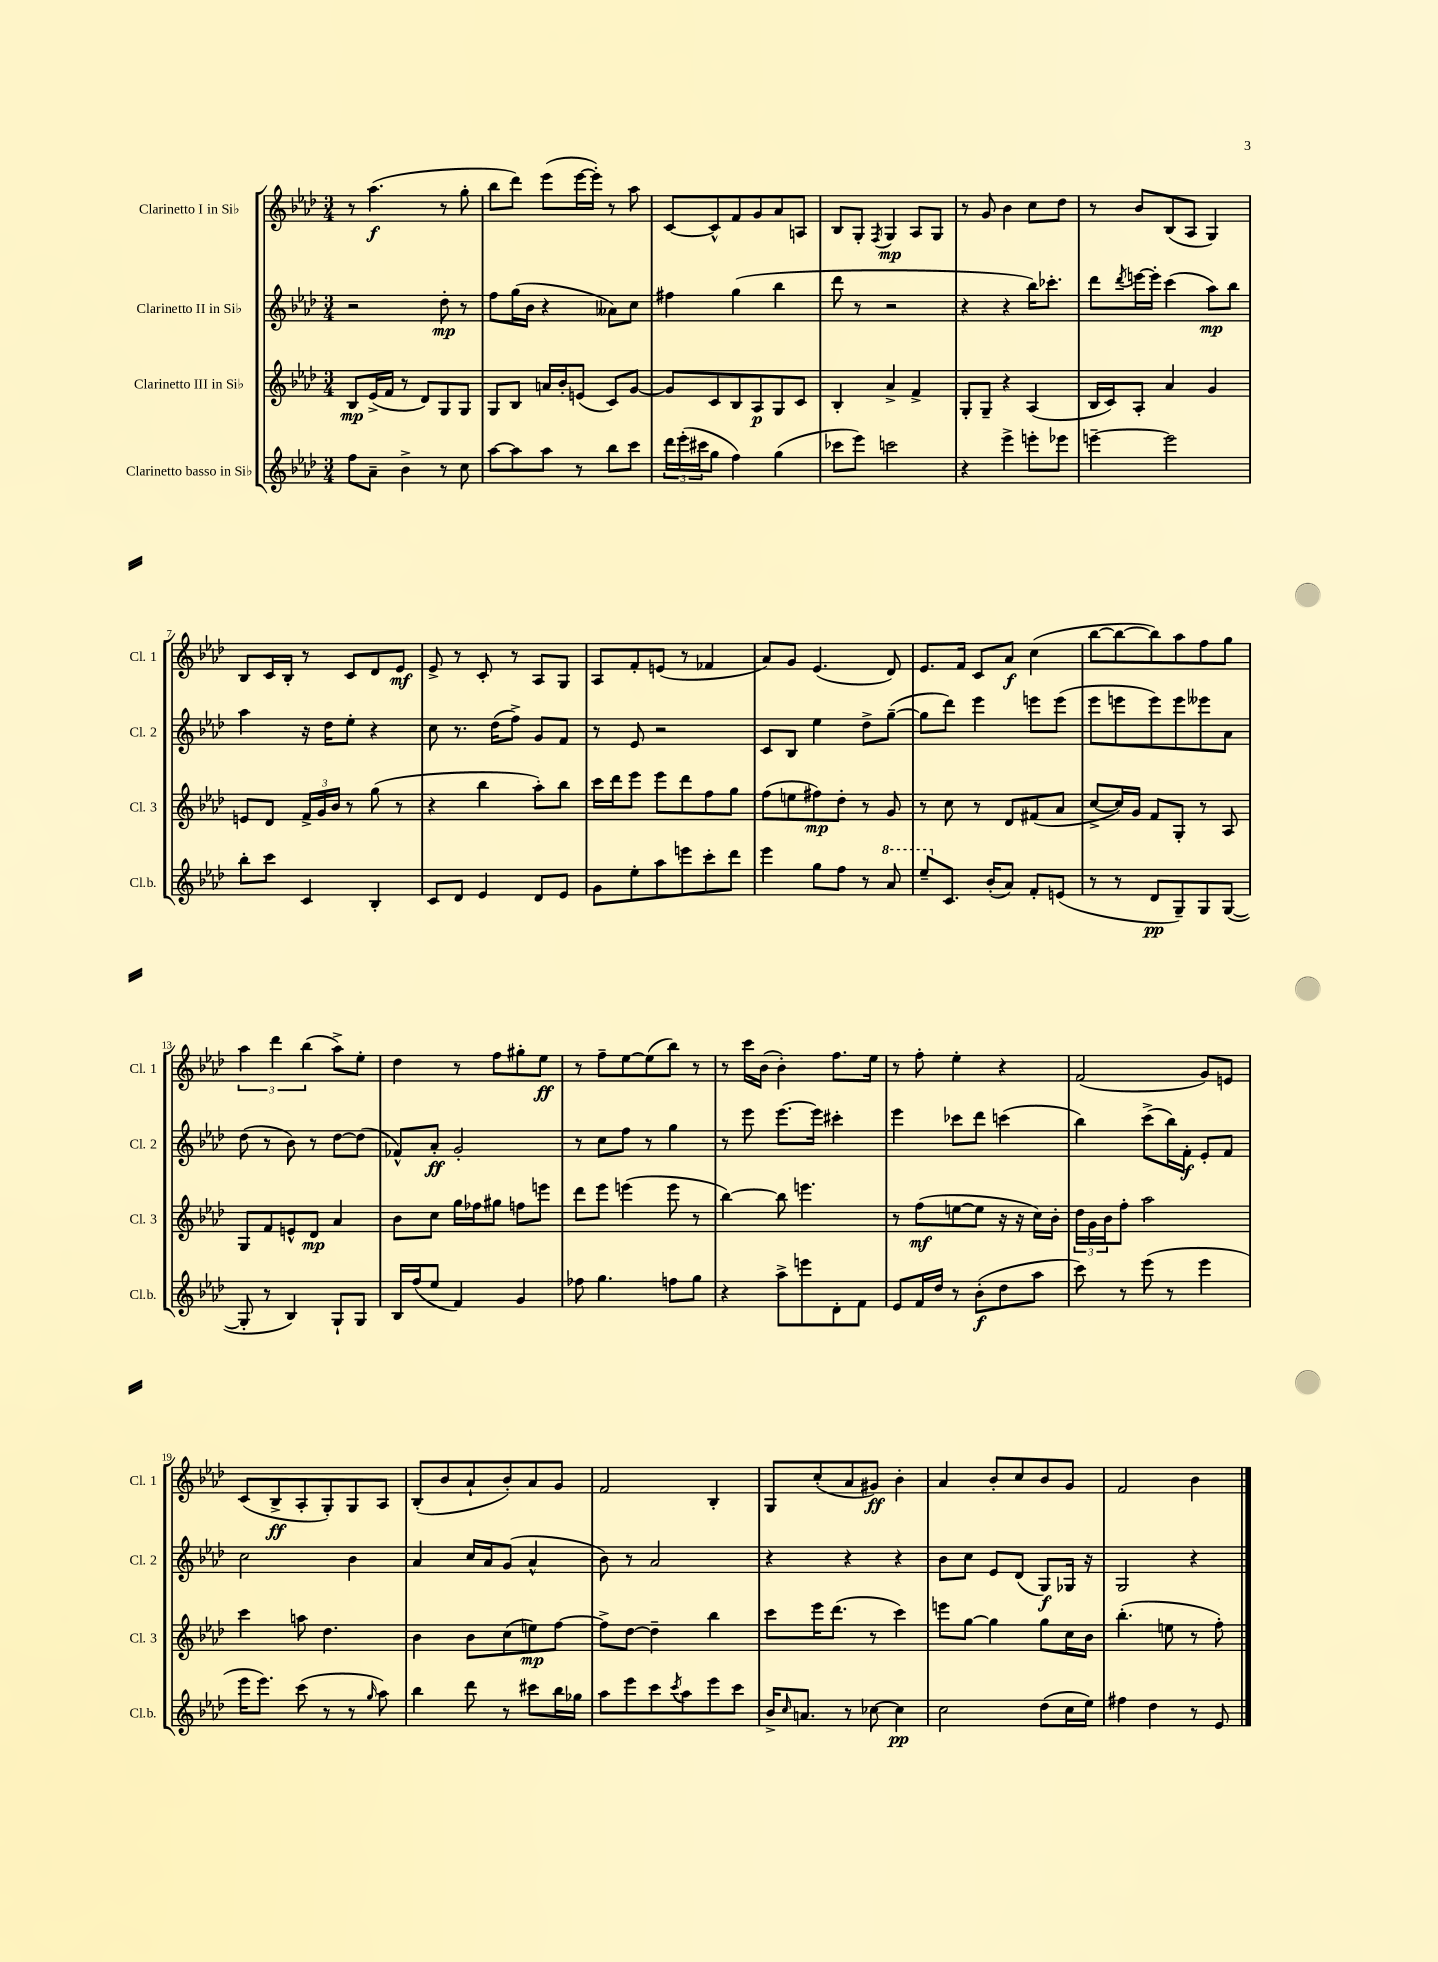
<<
\new StaffGroup <<
\new Staff = "s0" \with { instrumentName = "Clarinetto I in Sib" shortInstrumentName = "Cl. 1" } {
    \clef treble \key aes \major \numericTimeSignature \time 3/4
    r8 aes''4.\f( r8 g''8-. |
    bes''8 des'''8) ees'''8( ees'''16~ ees'''16-.) r8 aes''8 |
    c'8~ c'8-^ f'8 g'8 aes'8 a8 |
    bes8 g8-. \acciaccatura { f8 } g4\mp aes8 g8 |
    r8 g'8 bes'4 c''8 des''8 |
    r8 bes'8 bes8( aes8 g4) |
    bes8 c'16 bes16-. r8 c'8 des'8 ees'8\mf |
    ees'8-> r8 c'8-. r8 aes8 g8 |
    aes8 f'8-. e'8( r8 fes'4 |
    aes'8) g'8 ees'4.( des'8) |
    ees'8. f'16 c'8 aes'8\f c''4( |
    bes''8~ bes''8~ bes''8) aes''8 f''8 g''8 |
    \tuplet 3/2 { aes''4 des'''4 bes''4( } aes''8->) ees''8-. |
    des''4 r8 f''8 gis''8-. ees''8\ff |
    r8 f''8-- ees''8~ ees''8( bes''8) r8 |
    r8 c'''16 bes'16( bes'4-.) f''8. ees''16 |
    r8 f''8-. ees''4-. r4 |
    f'2( g'8) e'8 |
    c'8( bes8->\ff aes8-. g8-.) g8 aes8 |
    bes8-.( bes'8 aes'8-! bes'8-.) aes'8 g'8 |
    f'2 bes4-. |
    g8 c''8-.( aes'8 gis'8\ff) bes'4-. |
    aes'4 bes'8-. c''8 bes'8 g'8 |
    f'2 bes'4 \bar "|." |
}
\new Staff = "s1" \with { instrumentName = "Clarinetto II in Sib" shortInstrumentName = "Cl. 2" } {
    \clef treble \key aes \major \numericTimeSignature \time 3/4
    r2 des''8-.\mp r8 |
    f''8 g''16( bes'16 r4 aeses'8) c''8 |
    fis''4 g''4( bes''4 |
    des'''8 r8 r2 |
    r4 r4 bes''16) ces'''8.-. |
    des'''8 \acciaccatura { des'''8 } e'''16~ e'''16-. c'''4( aes''8\mp) bes''8 |
    aes''4 r16 des''16 ees''8-. r4 |
    c''8 r8. des''16( f''8->) g'8 f'8 |
    r8 ees'8 r2 |
    c'8 bes8 ees''4 des''8-> g''8~--( |
    g''8 des'''8) ees'''4 e'''8 e'''8( |
    ees'''8 e'''8 e'''8) e'''8 eeses'''8 aes'8 |
    des''8( r8 bes'8) r8 des''8~ des''8( |
    fes'8-^) aes'8-.\ff g'2-. |
    r8 c''8 f''8 r8 g''4 |
    r8 ees'''8 ees'''8.~ ees'''16 cis'''4-. |
    ees'''4 ces'''8 des'''8 c'''4( |
    bes''4) c'''8->( bes''16) f'16-.\f ees'8-. f'8 |
    c''2 bes'4 |
    aes'4 c''16 aes'16 g'8( aes'4-^ |
    bes'8) r8 aes'2 |
    r4 r4 r4 |
    bes'8 c''8 ees'8 des'8( g8\f) ges16 r16 |
    g2 r4 \bar "|." |
}
\new Staff = "s2" \with { instrumentName = "Clarinetto III in Sib" shortInstrumentName = "Cl. 3" } {
    \clef treble \key aes \major \numericTimeSignature \time 3/4
    bes8\mp ees'16->( f'16 r8 des'8) g8 g8 |
    g8 bes8 a'16 bes'16-. e'8( c'8) g'8~ |
    g'8 c'8 bes8 aes8\p g8 c'8 |
    bes4-. aes'4-> f'4-> |
    g8-. g8-- r4 aes4( |
    bes16 c'16) aes8-. aes'4 g'4 |
    e'8 des'8 \tuplet 3/2 { f'16-> g'16 bes'16 } r8 g''8( r8 |
    r4 bes''4 aes''8-.) bes''8 |
    c'''16 des'''16 ees'''8 ees'''8 des'''8 f''8 g''8 |
    f''8( e''8 fis''8\mp) des''8-. r8 g'8 |
    r8 c''8 r8 des'8 fis'8( aes'8 |
    c''8~-> c''16) g'16 f'8 g8-. r8 aes8 |
    g8 f'8 e'8-^ des'8\mp aes'4 |
    bes'8 c''8 g''16 fes''16 gis''8 f''8 e'''8 |
    des'''8 ees'''8 e'''4( e'''8 r8 |
    bes''4~) bes''8 e'''4. |
    r8 f''8\mf( e''8~ e''8 r16 r16 c''16) bes'16-. |
    \tuplet 3/2 { des''16 g'16 bes'16 } f''8-. aes''2 |
    c'''4 a''8 des''4. |
    bes'4 bes'8 c''8( e''8\mp) f''8~ |
    f''8-> des''8~ des''4-- bes''4 |
    c'''8 ees'''16 des'''8.( r8 c'''4) |
    e'''8 g''8~ g''4 g''8 c''16 bes'16 |
    bes''4.-.( e''8 r8 f''8-.) \bar "|." |
}
\new Staff = "s3" \with { instrumentName = "Clarinetto basso in Sib" shortInstrumentName = "Cl.b." } {
    \clef treble \key aes \major \numericTimeSignature \time 3/4
    f''8 aes'8-- bes'4-> r8 c''8 |
    aes''8~ aes''8 aes''8 r8 bes''8 c'''8 |
    \tuplet 3/2 { des'''16 ees'''16-.( cis'''16 } g''8 f''4) g''4( |
    ces'''8 ees'''8) c'''2 |
    r4 ees'''4-> e'''8-. ees'''8 |
    e'''4~-- e'''2 |
    bes''8-. c'''8 c'4 bes4-. |
    c'8 des'8 ees'4 des'8 ees'8 |
    g'8 ees''8-. aes''8 e'''8 c'''8-. des'''8 |
    ees'''4 g''8 f''8 r8 \ottava #1 aes''8 |
    ees'''8-- \ottava #0 c'8. bes'16-.( aes'8) f'8-. e'8( |
    r8 r8 des'8\pp g8--) g8 g8~( |
    g8-. r8 bes4) g8-! g8 |
    bes16 f''16( ees''8 f'4) g'4 |
    fes''8 g''4. f''8 g''8 |
    r4 aes''8-> e'''8 des'8-. f'8 |
    ees'8 f'16 des''16 r8 bes'8-.\f( des''8 aes''8 |
    c'''8) r8 ees'''8( r8 ees'''4 |
    ees'''16 ees'''8.) c'''8( r8 r8 \grace { g''16 } aes''8) |
    bes''4 des'''8 r8 cis'''8 bes''16 ges''16 |
    aes''8 ees'''8 c'''8 \acciaccatura { c'''8 } aes''8 ees'''8 c'''8 |
    bes'16-> \grace { c''16 } a'8. r8 ces''8~ ces''4\pp |
    c''2 des''8( c''16 ees''16) |
    fis''4 des''4 r8 ees'8 \bar "|." |
}
>>
>>
